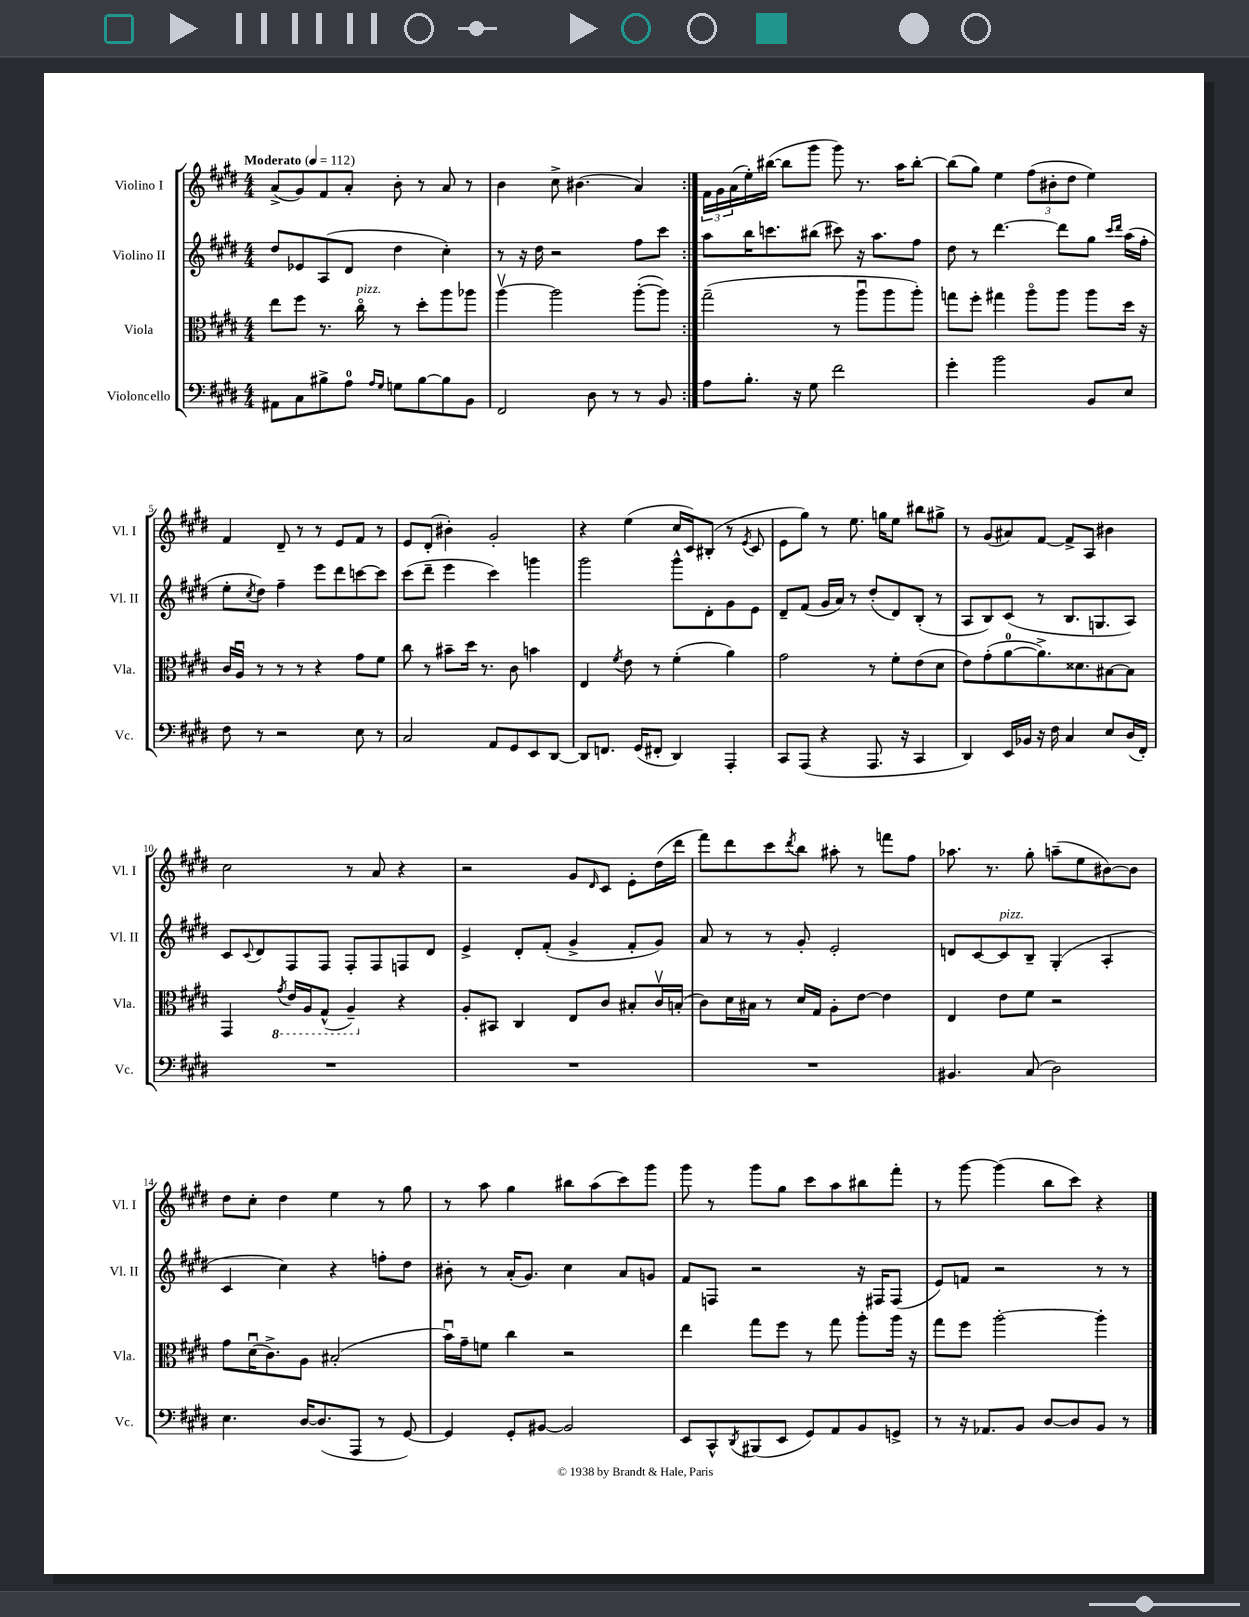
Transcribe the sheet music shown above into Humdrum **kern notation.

**kern	**kern	**kern	**kern
*staff4	*staff3	*staff2	*staff1
*clefF4	*clefC3	*clefG2	*clefG2
*k[f#c#g#d#]	*k[f#c#g#d#]	*k[f#c#g#d#]	*k[f#c#g#d#]
*M4/4	*M4/4	*M4/4	*M4/4
*MM112	*MM112	*MM112	*MM112
8AA#	8ee	8dd#	(8a^
8C#	8ff#	8e-	8g#)
8B#^	8.r	(8A	8f#
8A	.	8d#	8a'
.	16cc#o	.	.
16qqA	.	.	.
16qqG#	.	.	.
8G	8r	4dd#	8b'
[8B#	8dd#'	.	8r
8B#]	8aa	4cc#')	8a
8BB	8aa-	.	8r
=	=	=	=
2FF#	[4aav	8r	4b
.	.	16r	.
.	.	16dd#	.
.	2aa]	2r	8cc#^
.	.	.	(4.b#
8D#	.	.	.
8r	.	.	.
8r	([8aa'	8ff#	4a)
8BB	8aa])	8ccc#	.
=:|!	=:|!	=:|!	=:|!
8A	(2gg#~	8aa	24f#
.	.	.	24g#
.	.	.	(24a
8.B'	.	16bb	16ee')
.	.	8.ccc	([16bb#
.	.	.	8bb#]
16r	.	.	.
8G#	.	(8bb#	8ggg#
2f#	8r	8ccc#)	8ggg#)
.	8aau	16r	8.r
.	.	8.aa	.
.	8aa	.	.
.	.	.	16aa
.	8aa')	8ff#	[8bb#'
=	=	=	=
4g#'	8gg	8dd#	(8bb#]
.	8ff#'	8r	8gg#)
2b	4gg#	[4.ddd#	4ee
.	8aao	.	(12ff#
.	.	.	12b#'
.	8aa	8ddd#]	.
.	.	.	12dd#
8BB	8aa	8gg#	4ee)
.	.	16qqccc#	.
.	.	16qqddd#	.
8E	16dd#	(16aa	.
.	16r	16ff#'	.
=	=	=	=
8F#	16c#	8ee'	4f#
.	16Au	.	.
.	.	8qcc#	.
8r	8r	8dd#)	.
2r	8r	4ff#~	8d#~
.	8r	.	8r
.	4r	8eee	8r
.	.	8ddd#	8e
8E	8g#	[8ccc	8f#
8r	8f#	8ccc]	8r
=	=	=	=
2C#	8cc#	(8ccc#	8e
.	8r	8ddd#~	(8d#'
.	8b#~	4eee	4b#')
.	16dd#	.	.
.	8.r	.	.
8AA	.	4ccc#)	2g#'
8GG#	8c#	.	.
8EE	4b	4ggg	.
[8DD#	.	.	.
=	=	=	=
8DD#]	4E	2ggg#	4r
8.FF	.	.	.
.	8qf#	.	.
.	8e	.	(4ee
(16GG#	.	.	.
8FF#'	8r	.	.
4DD#)	(4f#'	8ggg#^^	16cc#
.	.	.	16c#)
.	.	8d#'	(8B#'
4AAA'	4a)	8g#	8r
.	.	.	8qe
.	.	8e	8c#
=	=	=	=
8CC#	2g#	8d#~	8e
(8AAA	.	(8f#	8gg#)
4r	.	16g#	8r
.	.	16a)	.
.	.	8r	8.ee
8.AAA	8r	(8dd#'	.
.	.	.	16gg
.	8f#'	8d#)	8ee
16r	.	.	.
4CC#	(8e	(8B'	8bb#
.	8d#	8r	8gg#^
=	=	=	=
4DD#)	8e)	8A	8r
.	(8g#'	8B)	(8g#
16EE	[8a	(8c#	8a#)
16BB-	.	.	.
16r	8.a^])	8r	[8f#
16F#	.	.	.
4C#	.	8.B	8f#^]
.	8.d##	.	.
.	.	.	8A
.	.	8.G	.
8E	[8B#	.	4b#
(16D#	8B#]	8A)	.
16FF#')	.	.	.
=	=	=	=
1r	4GG#	8c#	2cc#
.	.	8qqc#	.
.	.	8d#	.
.	8qG#	.	.
.	16E	8F#	.
.	16AA	.	.
.	(8GG#^^	8F#	.
.	4AA~)	8F#'	8r
.	.	8F#	8a
.	4r	8F	4r
.	.	8d#	.
=	=	=	=
1r	8A'	4e^	2r
.	8BB#	.	.
.	4C#	8d#'	.
.	.	(8f#'	.
.	8E	4g#^	8g#
.	.	.	16qqd#
.	8c#	.	8c#
.	8B#'	8f#'	8e'
.	16c#v	8g#)	(16dd#
.	(16B'	.	16ddd#
=	=	=	=
1r	8c#)	8a	8fff#)
.	16d#	8r	8ddd#
.	16B#	.	.
.	8r	8r	8ccc#
.	.	.	8qddd#
.	16d#	8g#'	8bb
.	16G#	.	.
.	8A'	2e'	8aa#'
.	[8e	.	8r
.	4e]	.	8fff
.	.	.	8ff#
=	=	=	=
4.BB#	4E	8d	8.aa-
.	.	[8c#	.
.	.	.	8.r
.	8e	8c#]	.
(8C#	8f#	8B~	8gg#'
2D#)	2r	(4G#'	(8aa~
.	.	.	8ee
.	.	4A'	[8b#)
.	.	.	8b#]
=	=	=	=
4.E	8g#	4c#	8dd#
.	(16d#u	.	8cc#'
.	8.c#^)	.	.
.	.	4cc#)	4dd#
[16D#	8A	.	.
(8.D#]	.	.	.
.	(2B#'	4r	4ee
8AAA	.	.	.
8r	.	8ff'	8r
[8GG#)	.	8dd#	8gg#
=	=	=	=
4GG#]	16bu)	8b#'	8r
.	16g#~	.	.
.	8f	8r	8aa
8GG#'	4cc#	(16a'	4gg#
.	.	8.g#)	.
[8BB#	.	.	.
2BB#]	2r	4cc#	8bb#
.	.	.	(8aa
.	.	8a	8ccc#)
.	.	8g	8ggg#
=	=	=	=
8EE	4ee	8f#	8ggg#
8CC#^^	.	8F	8r
8qDD#	.	.	.
(8BBB#	8gg#	2r	8ggg#
8EE	8ff#	.	8gg#
8GG#)	8r	.	8ccc#
8AA	8gg#	.	8aa
8BB	8aa'	16r	8bb#
.	.	16F#	.
8GG^	16aa	(8F#	8fff#'
.	16r	.	.
=	=	=	=
8r	8gg#	8e)	8r
16r	8ff#	8f	[8ggg#
8.AA-	.	.	.
.	[2aa'	2r	(4ggg#]
8BB	.	.	.
[8D#	.	.	8bb
8D#]	.	.	8ccc#)
8BB	4aa']	8r	4r
8r	.	8r	.
==	==	==	==
*-	*-	*-	*-
